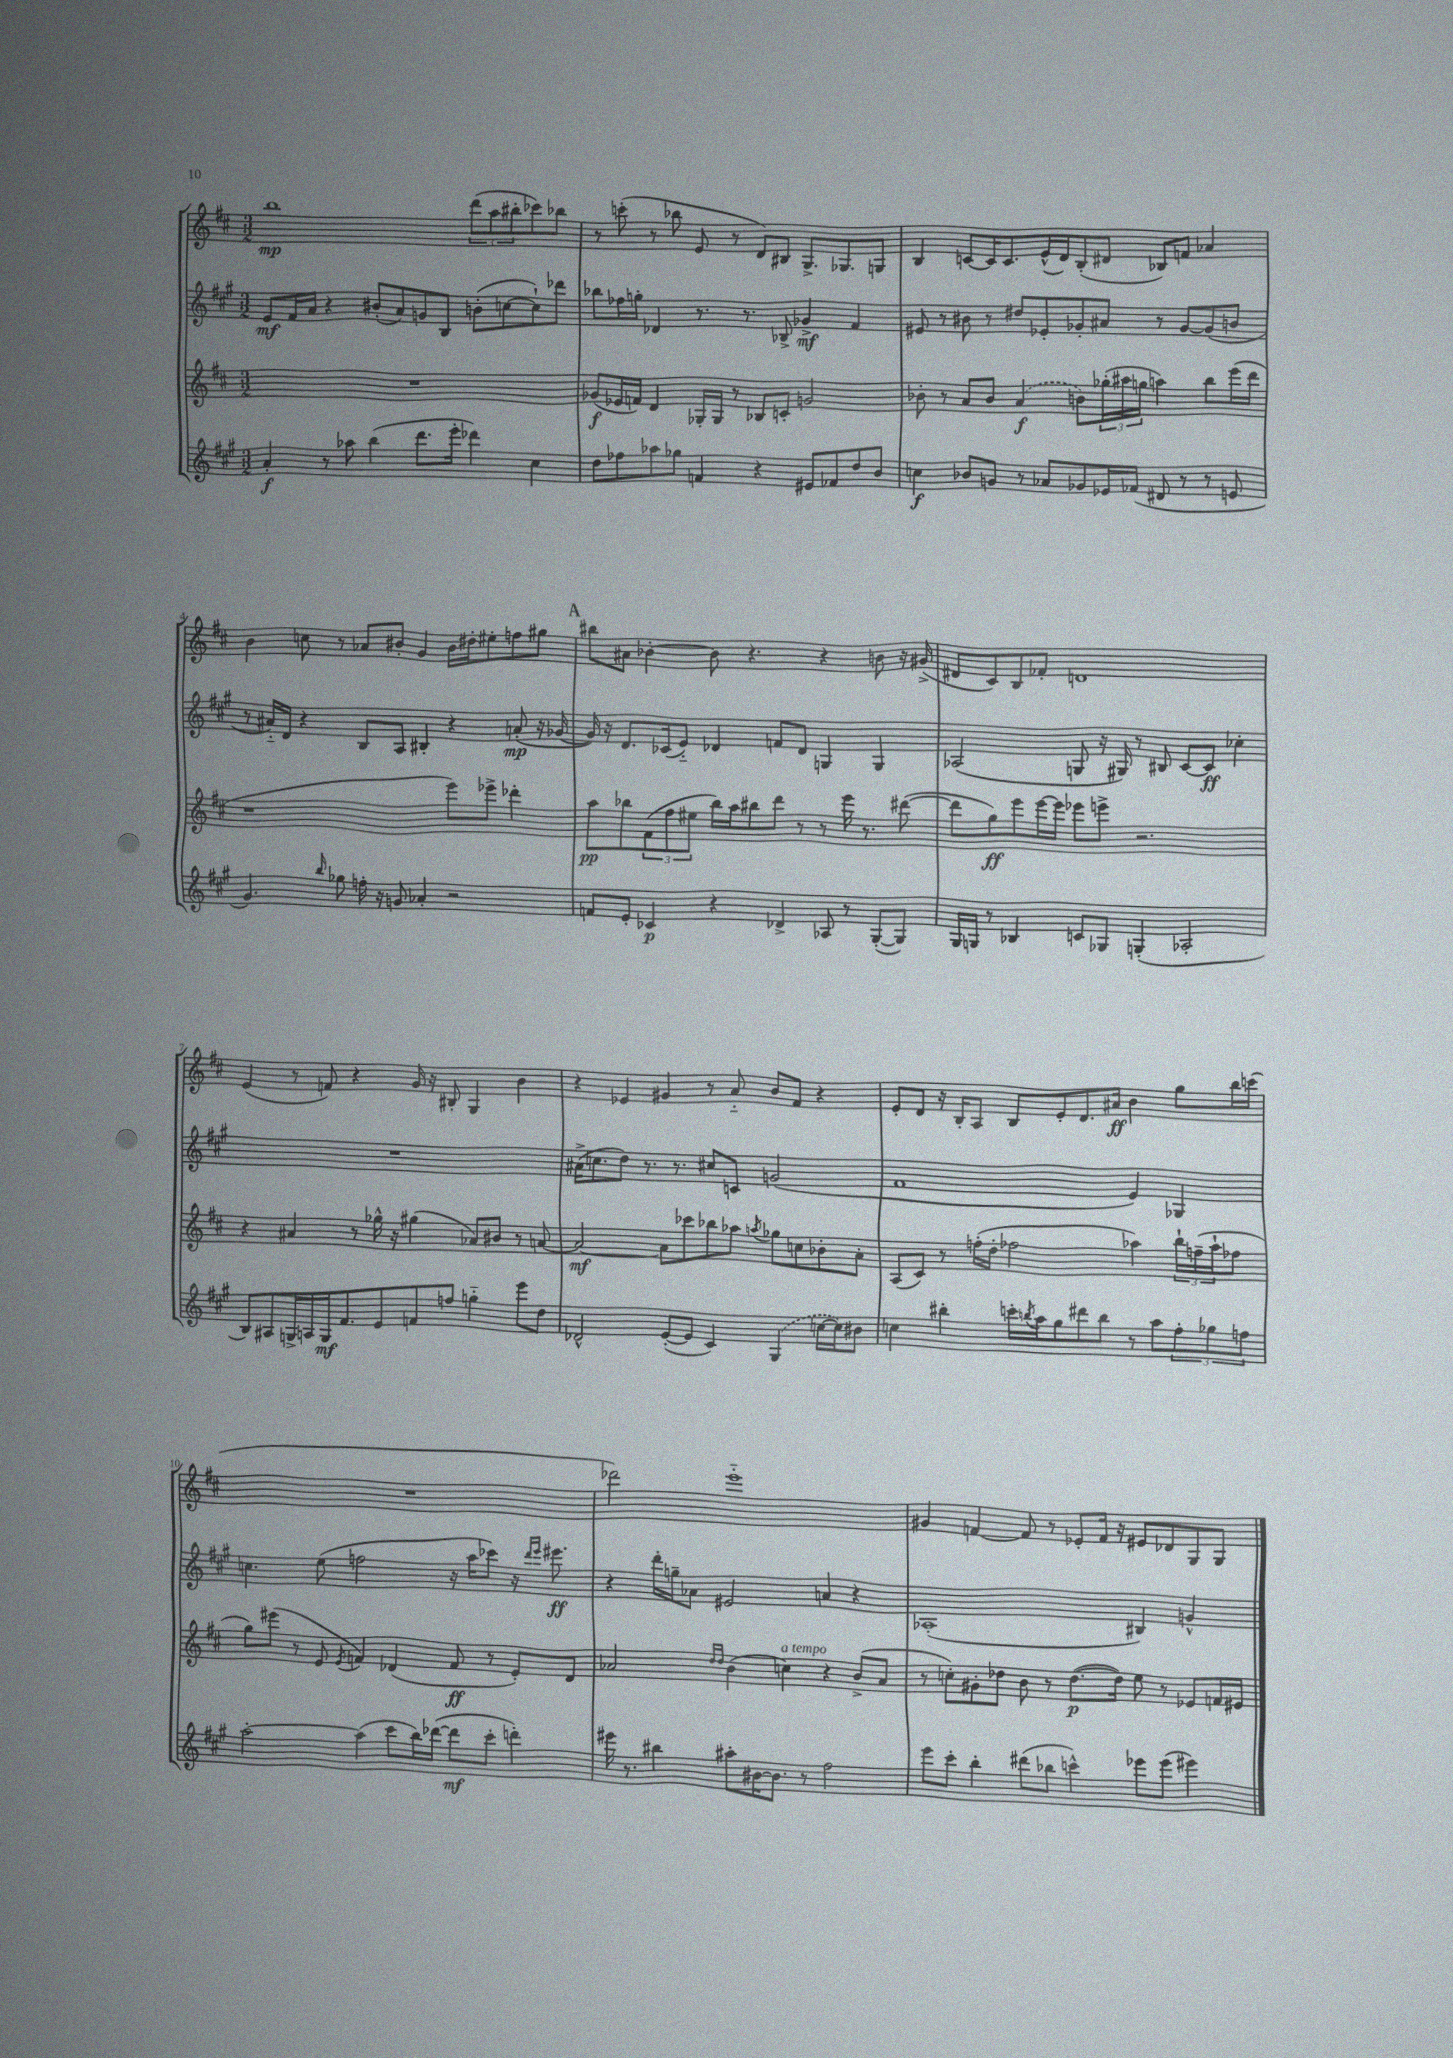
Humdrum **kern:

**kern	**kern	**kern	**kern
*staff4	*staff3	*staff2	*staff1
*clefG2	*clefG2	*clefG2	*clefG2
*k[f#c#g#]	*k[f#c#]	*k[f#c#g#]	*k[f#c#]
*M3/2	*M3/2	*M3/2	*M3/2
4a'	1.r	8e	1bb
.	.	16f#	.
.	.	16a	.
8r	.	4r	.
8aa-	.	.	.
(4bb	.	(8b#'	.
.	.	8a)	.
8.ddd	.	8g	.
.	.	8B	.
16eee'	.	.	.
4ddd-)	.	(8b'	(12ddd
.	.	.	12aa
.	.	[8cc	.
.	.	.	12bb#'
4cc#	.	8cc`])	8ccc-)
.	.	8ddd-	8bb-
=	=	=	=
8dd	(8g-	8bb-	8r
8ff-	16e-	16ff-	(8ccc'
.	16f)	16gg'	.
8aa-	4d	4d-	8r
8gg-	.	.	8bb-
4f	16G-'	8.r	8e
.	16G-	.	.
.	8r	.	8r
.	.	8.r	.
4r	8B-	.	8d)
.	8c'	8B-^	8B#
8e#	2g	4g-^	8.G^
8f-	.	.	.
.	.	.	8.G-
8dd	.	4f#	.
8b	.	.	8G
=	=	=	=
4cc	8b-'	8e#	4B
.	8r	8r	.
8b-	8a	8b#	[8c
8g	8b-	8r	16c]
.	.	.	8.c
8r	(4a	8dd#	.
8a-	.	8e-'	(16e^^
.	.	.	16d)
8g-	8b)	8g-'	(8B'
16e-	(24gg-'	8a#	8d#
.	24aa#	.	.
(16f-	.	.	.
.	24gg	.	.
8d#	4aa)	8r	8B-)
8r	.	[8g-	8f
8r	8bb	(8g-]	4a-
8e	(16eee	8b	.
.	16ddd	.	.
=	=	=	=
4.g#)	1r	8r	4b
.	.	16a#'~)	.
.	.	16d	.
.	.	4r	8cc
16qqbb	.	.	.
8gg-	.	.	8r
16ff'	.	8B	8a-
16r	.	.	.
8g	.	8A	8b#'
4a-'	.	4B#'	4g
2r	8eee)	4r	16b#
.	.	.	16dd#'
.	8eee-^	.	8ee#'
.	4ddd-'	(8a'	8ff
.	.	16r	8gg#
.	.	[16g-	.
=	=	=	=
8f	8aa	16g-])	8bb#
.	.	16r	.
8e'	8bb-	8.d	8a#
4c-	(12f#	.	[4b-'
.	.	(16c-	.
.	12ff#	.	.
.	.	8e'~)	.
.	12ee#	.	.
4r	16bb-)	4d-	8b-]
.	16aa	.	.
.	8bb#	.	4.r
4d-^	8ddd	8f	.
.	8r	8d-	.
8A-	8r	4G	4r
8r	16eee	.	.
.	8.r	.	.
([8G#'	.	4G	8b
8G#])	([8ddd#	.	16r
.	.	.	(16g#^
=	=	=	=
16G#	8ddd#]	(2A-	8d#
16G	.	.	.
8r	8gg)	.	8c#)
4B-	8eee	.	8B
.	[16eee	.	8f-'
.	16eee]	.	.
8c	8eee-	8G	1d
8G-	8eee^	16r	.
.	.	16G#)	.
(4G'	2.r	8r	.
.	.	8B#	.
2A-'	.	[8c#	.
.	.	8c#]	.
.	.	4cc-'	.
=	=	=	=
8B)	4r	1.r	(4e
8A#	.	.	.
16G^	4a#	.	8r
16A	.	.	.
16G	.	.	8f)
8.f#	.	.	.
.	8r	.	4r
8e	16gg-^^	.	.
.	16r	.	.
8f	(4gg#	.	16g
.	.	.	16r
8ff	.	.	8B#'
4gg'~	8a-)	.	4G
.	8b#	.	.
8eee	8r	.	4b
8dd	[8a	.	.
=	=	=	=
2d-^^	2a_	(16a#^	4r
.	.	8.cc	.
.	.	8dd)	4e-
.	.	8.r	.
([8e'	8a]	.	4g#
.	.	8.r	.
8e]	8ccc-	.	.
4c#)	8bb-	8cc#	8r
.	8aa-	8c	8a'~
.	8qaa	.	.
(4G#	8gg-	(2g	8b
.	8cc	.	8f#
[16cc	8b-'	.	4r
16cc])	.	.	.
8b#	8a'	.	.
=	=	=	=
4cc	(8A	1f#	8e'
.	8c#)	.	8d
4bb#'	8r	.	16r
.	.	.	16B'
.	(16ff'	.	8A
.	16dd'	.	.
16ccc'	2ff-	.	8B
8qbb	.	.	.
16aa	.	.	.
8gg#	.	.	8e'
8ddd#	.	.	8.d
8bb	.	.	.
.	.	.	16a#
8r	4aa-)	4e)	4b
8aa	.	.	.
12ff#'	24bb`	4G-	8gg
.	(24ff~	.	.
12gg-	24aa-`	.	.
.	8ff-	.	16bb
12ff	.	.	.
.	.	.	(16ccc
=	=	=	=
[2aa'	8gg)	4.cc	1.r
.	(8eee#	.	.
.	8r	.	.
.	8e	(8ee	.
.	8qe	.	.
(4aa]	4f)	2ff	.
8ccc#	(4d-	.	.
16bb)	.	.	.
([16ddd-	.	.	.
8ddd-]	8f	16r	.
.	.	16aa	.
8ccc#'	8r	8ccc-)	.
4ddd')	8e')	16r	.
.	.	16qqddd	.
.	.	16qqeee	.
.	.	8.eee#	.
.	8d-	.	.
=	=	=	=
16eee#	2a-	4r	2ddd-)
8.r	.	.	.
4bb#	.	16ddd'	.
.	.	16gg~	.
.	.	8a-	.
.	16qqdd	.	.
.	16qqdd	.	.
8aa#'	(4b	2e#	1eee'~
[16b#	.	.	.
8.b#]	.	.	.
.	4cc)	.	.
8r	.	.	.
2ff#	4r	4a	.
.	(8b^	4r	.
.	8a-	.	.
=	=	=	=
8eee	8r	(1A-'	4g#
8ccc#'	8cc')	.	.
4bb'	8g#'	.	[4f
.	8dd-	.	.
(8ddd#	8b	.	8f]
8bb-	8r	.	8r
4ccc^^)	([8.dd-	.	8e-'
.	.	.	16f
.	16dd-])	.	16r
8eee-	8ee	4B#)	8e#
(8eee-	8r	.	8d-
4eee#)	8e-	4g^^	8G
.	16f	.	8G
.	16e#	.	.
==	==	==	==
*-	*-	*-	*-
